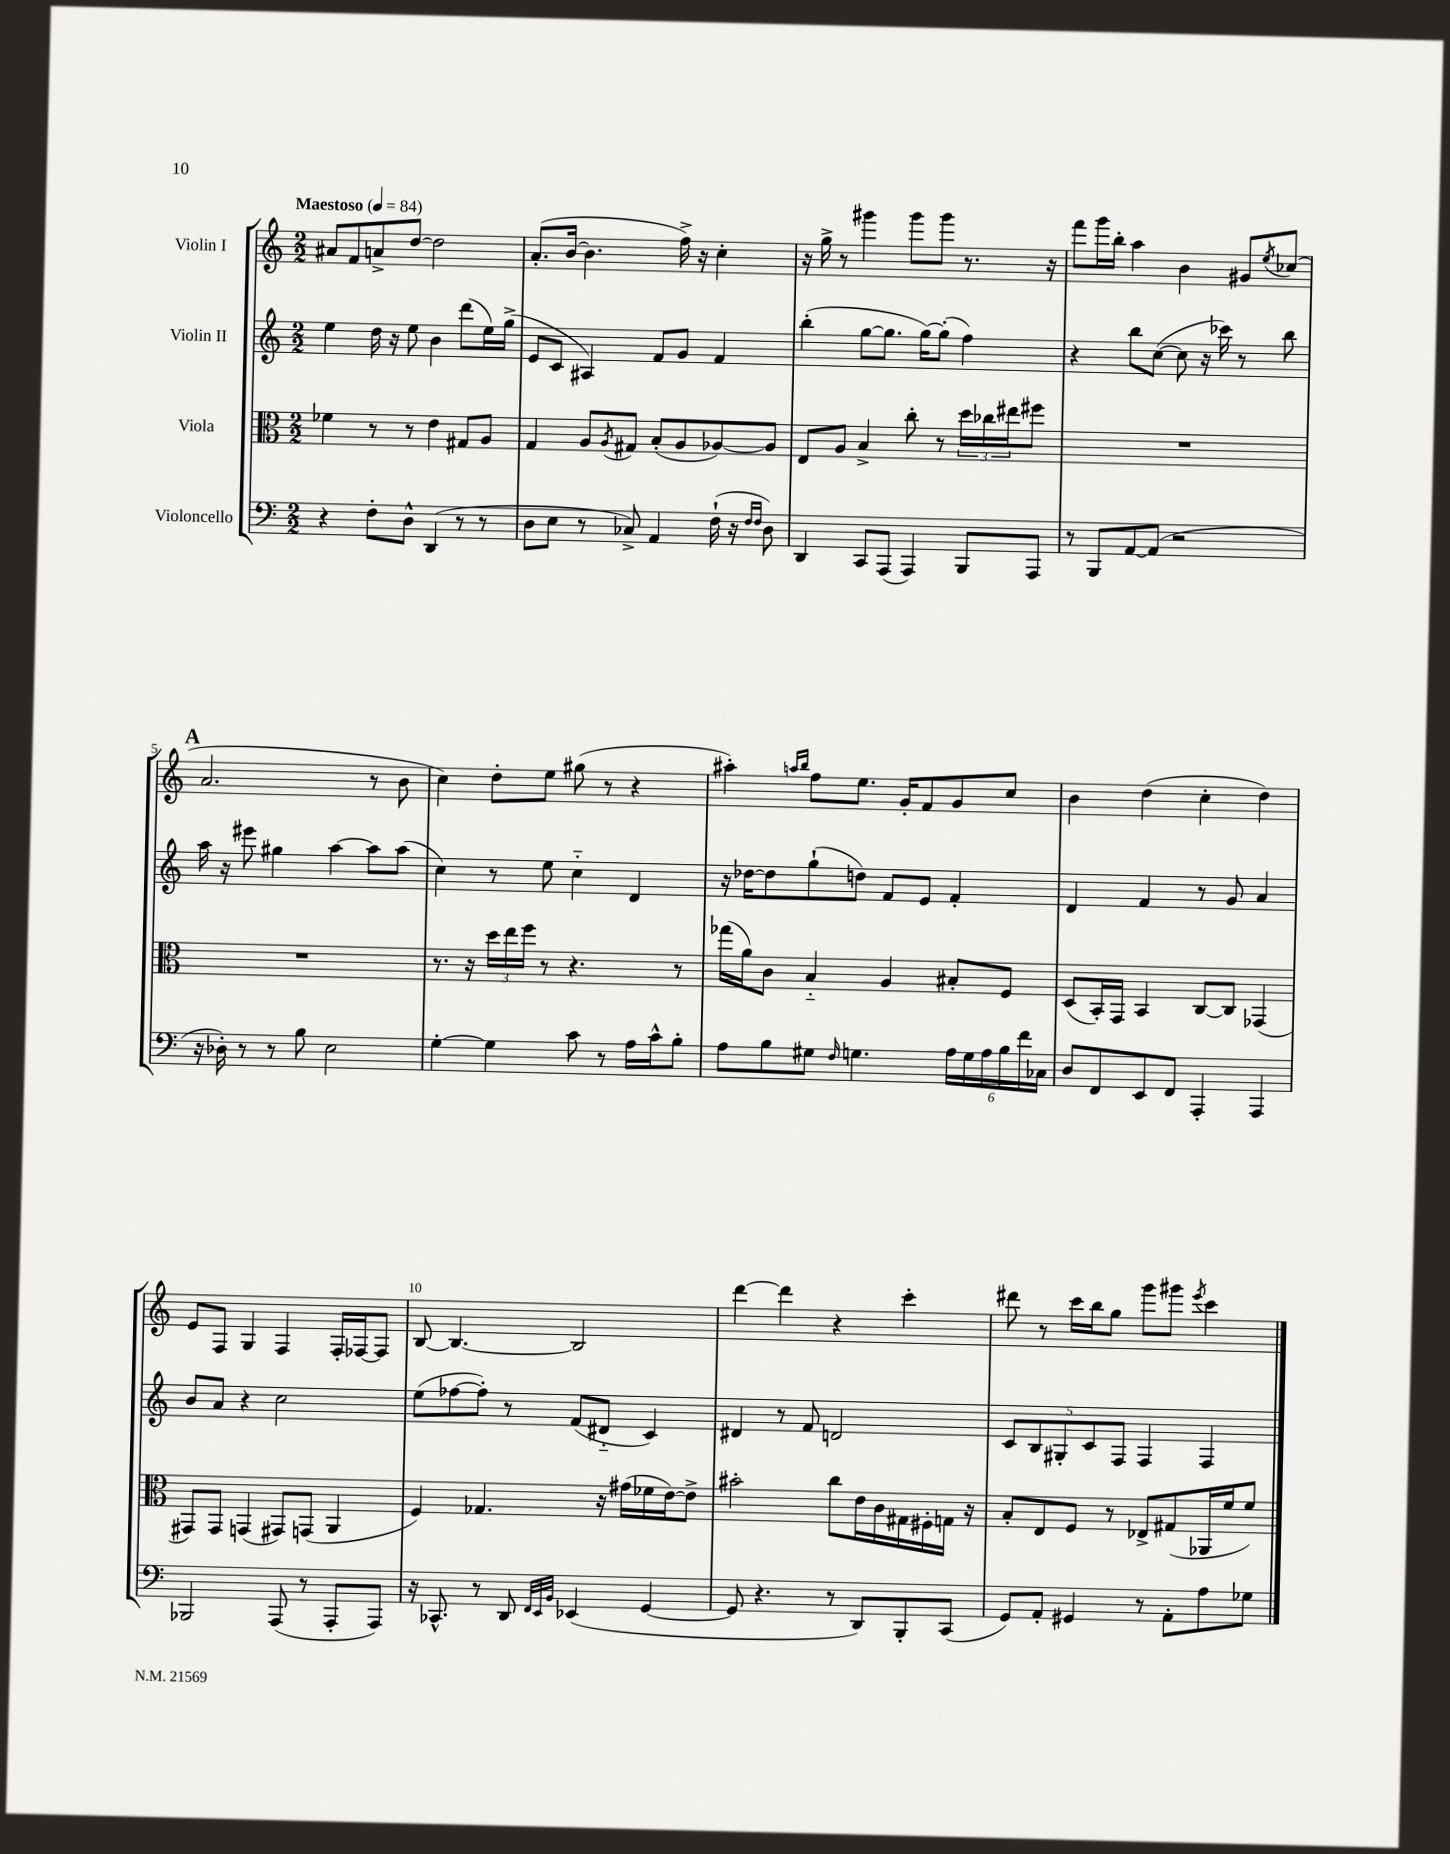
<<
\new StaffGroup <<
\new Staff = "s0" \with { instrumentName = "Violin I" } {
    \clef treble \key c \major \numericTimeSignature \time 2/2 \tempo "Maestoso" 4 = 84
    ais'8 f'8 a'8-> d''8~ d''2 |
    a'8.-.( b'16~ b'4. f''16->) r16 c''4-. |
    r16 g''16-> r8 gis'''4 gis'''8 gis'''8 r8. r16 |
    f'''8 g'''16 b''16-. a''4 b'4 gis'8 \acciaccatura { e''8 } ces''8( |
    \mark \markup { \bold "A" } a'2. r8 b'8 |
    c''4) d''8-. e''8 gis''8( r8 r4 |
    ais''4-.) \grace { a''16 b''16 } f''8 e''8. g'16-. f'8 g'8 c''8 |
    b'4 d''4( c''4-. d''4) |
    e'8 f8 g4 f4 f16-. fes16~ fes8 |
    b8~ b4.~ b2 |
    d'''4~ d'''4 r4 c'''4-. |
    dis'''8 r8 c'''16 b''16 g''8 g'''8 gis'''8 \acciaccatura { e'''8 } c'''4 \bar "|." |
}
\new Staff = "s1" \with { instrumentName = "Violin II" } {
    \clef treble \key c \major \numericTimeSignature \time 2/2
    e''4 d''16 r16 e''8 b'4 d'''8( e''16) g''16->( |
    e'8 c'8 ais4) f'8 g'8 f'4 |
    b''4-.( g''8~ g''8. g''16~) g''8-.( f''4) |
    r4 b''8 c''8~( c''8 r16 ces'''16) r8 b''8 |
    \mark \markup { \bold "A" } a''16 r16 eis'''8 gis''4 a''4~ a''8 a''8( |
    c''4) r8 e''8 c''4-_ d'4 |
    r16 des''16~ des''8 g''8-!( d''8) f'8 e'8 f'4-. |
    d'4 f'4 r8 g'8 a'4 |
    b'8 a'8 r4 c''2 |
    e''8( fes''8~ fes''8-.) r8 f'8( dis'8-_ c'4) |
    dis'4 r8 f'8 d'2 |
    \tuplet 5/4 { c'8 b8 gis8-. c'8 f8 } f4 f4 \bar "|." |
}
\new Staff = "s2" \with { instrumentName = "Viola" } {
    \clef alto \key c \major \numericTimeSignature \time 2/2
    fes'4 r8 r8 e'4 gis8 a8 |
    g4 a8 \acciaccatura { a8 } gis8 b8-.( a8 aes8~) aes8 |
    e8 a8 b4-> c''8-. r8 \tuplet 3/2 { d''16 ces''16 eis''16 } fis''8 |
    R1 |
    \mark \markup { \bold "A" } R1 |
    r8. r16 \tuplet 3/2 { d''16 e''16 f''16 } r8 r4. r8 |
    ges''16( a'16) c'8 b4-_ a4 bis8-. f8 |
    d8( b,16-.) g,16 b,4 c8~ c8 ges,4( |
    gis,8) gis,8 g,4( gis,8) g,8( a,4 |
    f4) ges4. r16 gis'16( fes'16 e'16~) e'8-> |
    bis'2-. c''8 e'16 c'16 gis16 fis16-. g16 r16 |
    b8-. e8 f8 r8 ees8-> gis8( aes,16 f'16 f'8) \bar "|." |
}
\new Staff = "s3" \with { instrumentName = "Violoncello" } {
    \clef bass \key c \major \numericTimeSignature \time 2/2
    r4 f8-. d8-^ d,4( r8 r8 |
    d8 e8 r8 ces8->) a,4 f16-!( r16 \grace { f16 f16 } d8) |
    d,4 c,8 a,,8( a,,4) b,,8 a,,8 |
    r8 b,,8 a,8~ a,8( r2 |
    \mark \markup { \bold "A" } r16 des16-.) r8 r8 b8 e2 |
    g4~-. g4 c'8 r8 a16 c'16-^ b8-. |
    a8 b8 gis8 \grace { f16 } g4. \tuplet 6/4 { a16 g16 a16 b16 f'16 ces16 } |
    d8 f,8 e,8 f,8 a,,4-. a,,4 |
    bes,,2 a,,8( r8 a,,8-. a,,8) |
    r16 ces,8.-^ r8 d,8 \grace { f,32 e,32 b,32 } ees,4( g,4~ |
    g,8 r4. r8 d,8) b,,8-. c,8( |
    g,8) a,8-. gis,4 r8 a,8-. a8 ges8 \bar "|." |
}
>>
>>
\layout { \context { \Score \override BarNumber.break-visibility = ##(#f #t #t) barNumberVisibility = #(every-nth-bar-number-visible 5) } }
